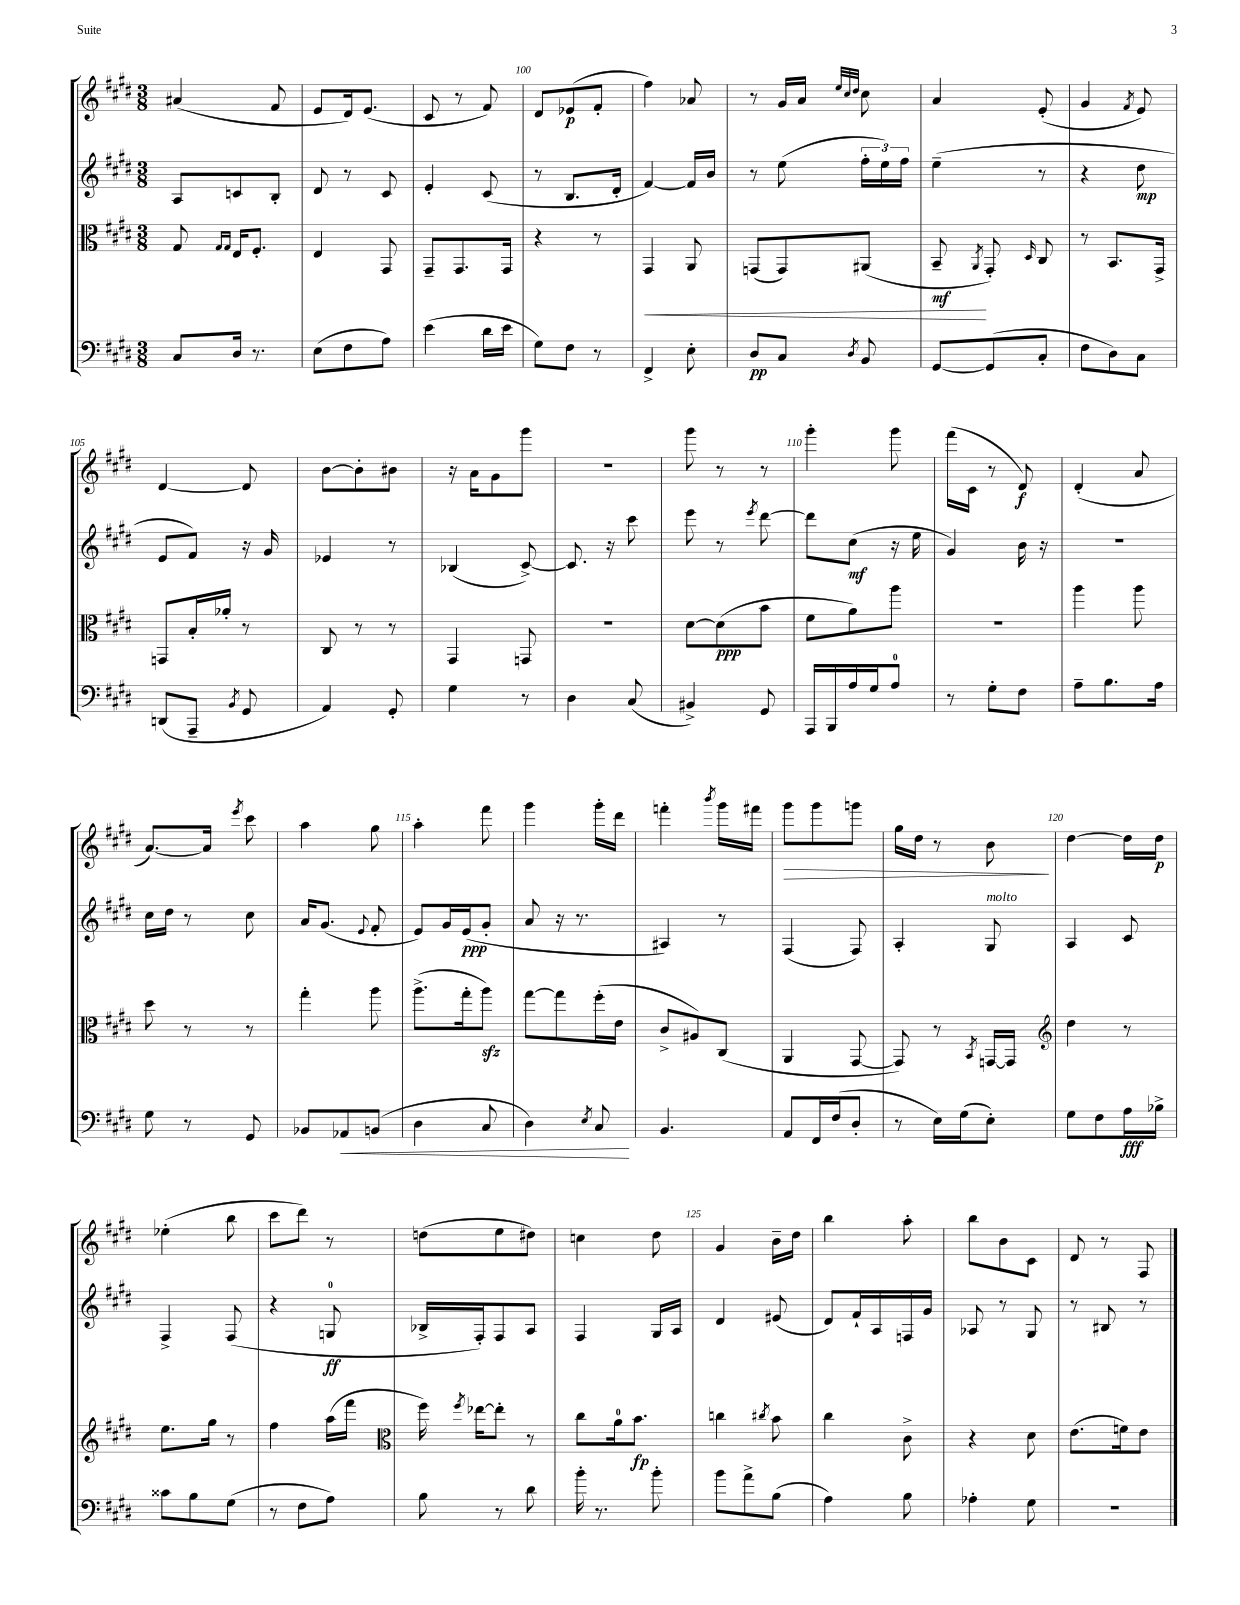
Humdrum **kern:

**kern	**kern	**kern	**kern
*staff4	*staff3	*staff2	*staff1
*clefF4	*clefC3	*clefG2	*clefG2
*k[f#c#g#d#]	*k[f#c#g#d#]	*k[f#c#g#d#]	*k[f#c#g#d#]
*M3/8	*M3/8	*M3/8	*M3/8
8C#	8G#	8A	(4a#
.	16qqG#	.	.
.	16qqG#	.	.
16D#	16E	8c	.
8.r	8.F#'	.	.
.	.	8B'	8f#
=	=	=	=
(8E	4E	8d#	8e
8F#	.	8r	16d#)
.	.	.	(8.e
8A)	8GG#	8c#	.
=	=	=	=
(4e	8GG#~	4e'	8c#
.	8.GG#	.	8r
16d#	.	(8c#	8f#)
16e	16GG#	.	.
=	=	=	=
8G#)	4r	8r	8d#
8F#	.	8.B	(8e-
8r	8r	.	8f#'
.	.	16d#'	.
=	=	=	=
4FF#^	4GG#	[4f#)	4ff#)
8E'	8AA	16f#]	8a-
.	.	16b	.
=	=	=	=
8D#	(8GG	8r	8r
8C#	8GG)	(8ee	16g#
.	.	.	16a
.	.	.	32qqee
.	.	.	32qqcc#
8qD#	.	.	32qqdd#
8BB	(8AA#	24ff#'	8cc#
.	.	24ee)	.
.	.	24ff#	.
=	=	=	=
[8GG#	8BB~	(4ee~	4a
.	8qAA	.	.
(8GG#]	8GG#')	.	.
.	16qqD#	.	.
8C#'	8C#	8r	(8e'
=	=	=	=
8F#	8r	4r	4g#
8D#)	8.BB	.	.
.	.	.	8qf#
8C#	.	8dd#	8e)
.	16GG#^	.	.
=	=	=	=
(8DD	8GG	8e	[4d#
8AAA~	16B'	8f#)	.
.	16a-'	.	.
8qBB	.	.	.
8GG#	8r	16r	8d#]
.	.	16g#	.
=	=	=	=
4AA)	8C#	4e-	[8b
.	8r	.	8b']
8GG#'	8r	8r	8b#
=	=	=	=
4G#	4GG#	(4B-	16r
.	.	.	16a
.	.	.	8g#
8r	8GG	[8c#^)	8ggg#
=	=	=	=
4D#	4.r	8.c#]	4.r
.	.	16r	.
(8C#	.	8ccc#	.
=	=	=	=
4BB#^)	[8d#	8eee	8ggg#
.	(8d#]	8r	8r
.	.	8qeee	.
8GG#	8b	[8ddd#	8r
=	=	=	=
16AAA	8f#	8ddd#]	4ggg#'
16BBB	.	.	.
16A	8a)	(8cc#	.
16G#	.	.	.
8A	8aa	16r	8ggg#
.	.	16ee	.
=	=	=	=
8r	4.r	4g#)	(16fff#
.	.	.	16c#
8G#'	.	.	8r
8F#	.	16b	8d#)
.	.	16r	.
=	=	=	=
8A~	4aa	4.r	(4d#'
8.B	.	.	.
.	8aa	.	8a
16A	.	.	.
=	=	=	=
8G#	8dd#	16cc#	[8.a)
.	.	16dd#	.
8r	8r	8r	.
.	.	.	16a]
.	.	.	8qeee
8GG#	8r	8cc#	8ccc#
=	=	=	=
8BB-	4gg#'	16a	4aa
.	.	(8.g#	.
8AA-	.	.	.
.	.	8qqe	.
(8BB	8aa	8f#'	8gg#
=	=	=	=
4D#	(8.aa^	8e)	4aa'
.	.	16g#	.
.	16gg#'	(16e	.
8C#	8aa)	8g#'	8fff#
=	=	=	=
4D#)	[8gg#	8a	4ggg#
.	8gg#]	16r	.
.	.	8.r	.
8qE	.	.	.
8C#	(16ff#'	.	16ggg#'
.	16e	.	16ddd#
=	=	=	=
4.BB	8c#^	4A#)	4fff'
.	8A#)	.	.
.	.	.	8qbbb
.	(8C#	8r	16ggg#
.	.	.	16fff#
=	=	=	=
8AA	4AA	(4F#	8ggg#
16FF#	.	.	8ggg#
(16F#	.	.	.
8D#'	[8GG#	8F#)	8ggg
=	=	=	=
8r	8GG#])	4A'	16gg#
.	.	.	16dd#
16E)	8r	.	8r
(16G#	.	.	.
.	8qBB	.	.
8E')	[16GG	8G#	8b
.	16GG]	.	.
=	=	=	=
*	*clefG2	*	*
8G#	4dd#	4A	[4dd#
8F#	.	.	.
16A	8r	8c#	16dd#]
16B-^	.	.	16dd#
=	=	=	=
8c##	8.ee	4F#^	(4ee-'
8B	.	.	.
.	16gg#	.	.
(8G#	8r	(8F#	8bb
=	=	=	=
8r	4ff#	4r	8ccc#
8F#	.	.	8ddd#)
8A)	(16aa	8G	8r
.	16fff#	.	.
=	=	=	=
*	*clefC3	*	*
8B	16ff#)	16B-^	(8dd
.	8qff#	.	.
.	[16ee-	16F#')	.
8r	8ee-']	8F#	8ee
8d#	8r	8A	8dd#)
=	=	=	=
16b'	8cc#	4F#	4cc
8.r	.	.	.
.	16a	.	.
.	8.b	.	.
8b'	.	16G#	8dd#
.	.	16A	.
=	=	=	=
8b	4cc	4d#	4g#
8a^	.	.	.
.	8qcc#	.	.
(8B	8b	(8e#	16b~
.	.	.	16dd#
=	=	=	=
4A)	4cc#	8d#)	4bb
.	.	16f#`	.
.	.	16A	.
8B	8c#^	16F	8aa'
.	.	16g#	.
=	=	=	=
4A-'	4r	8A-	8bb
.	.	8r	8b
8G#	8d#	8G#	8c#
=	=	=	=
4.r	(8.e	8r	8d#
.	.	8B#	8r
.	16f)	.	.
.	8e	8r	8F#
==	==	==	==
*-	*-	*-	*-
